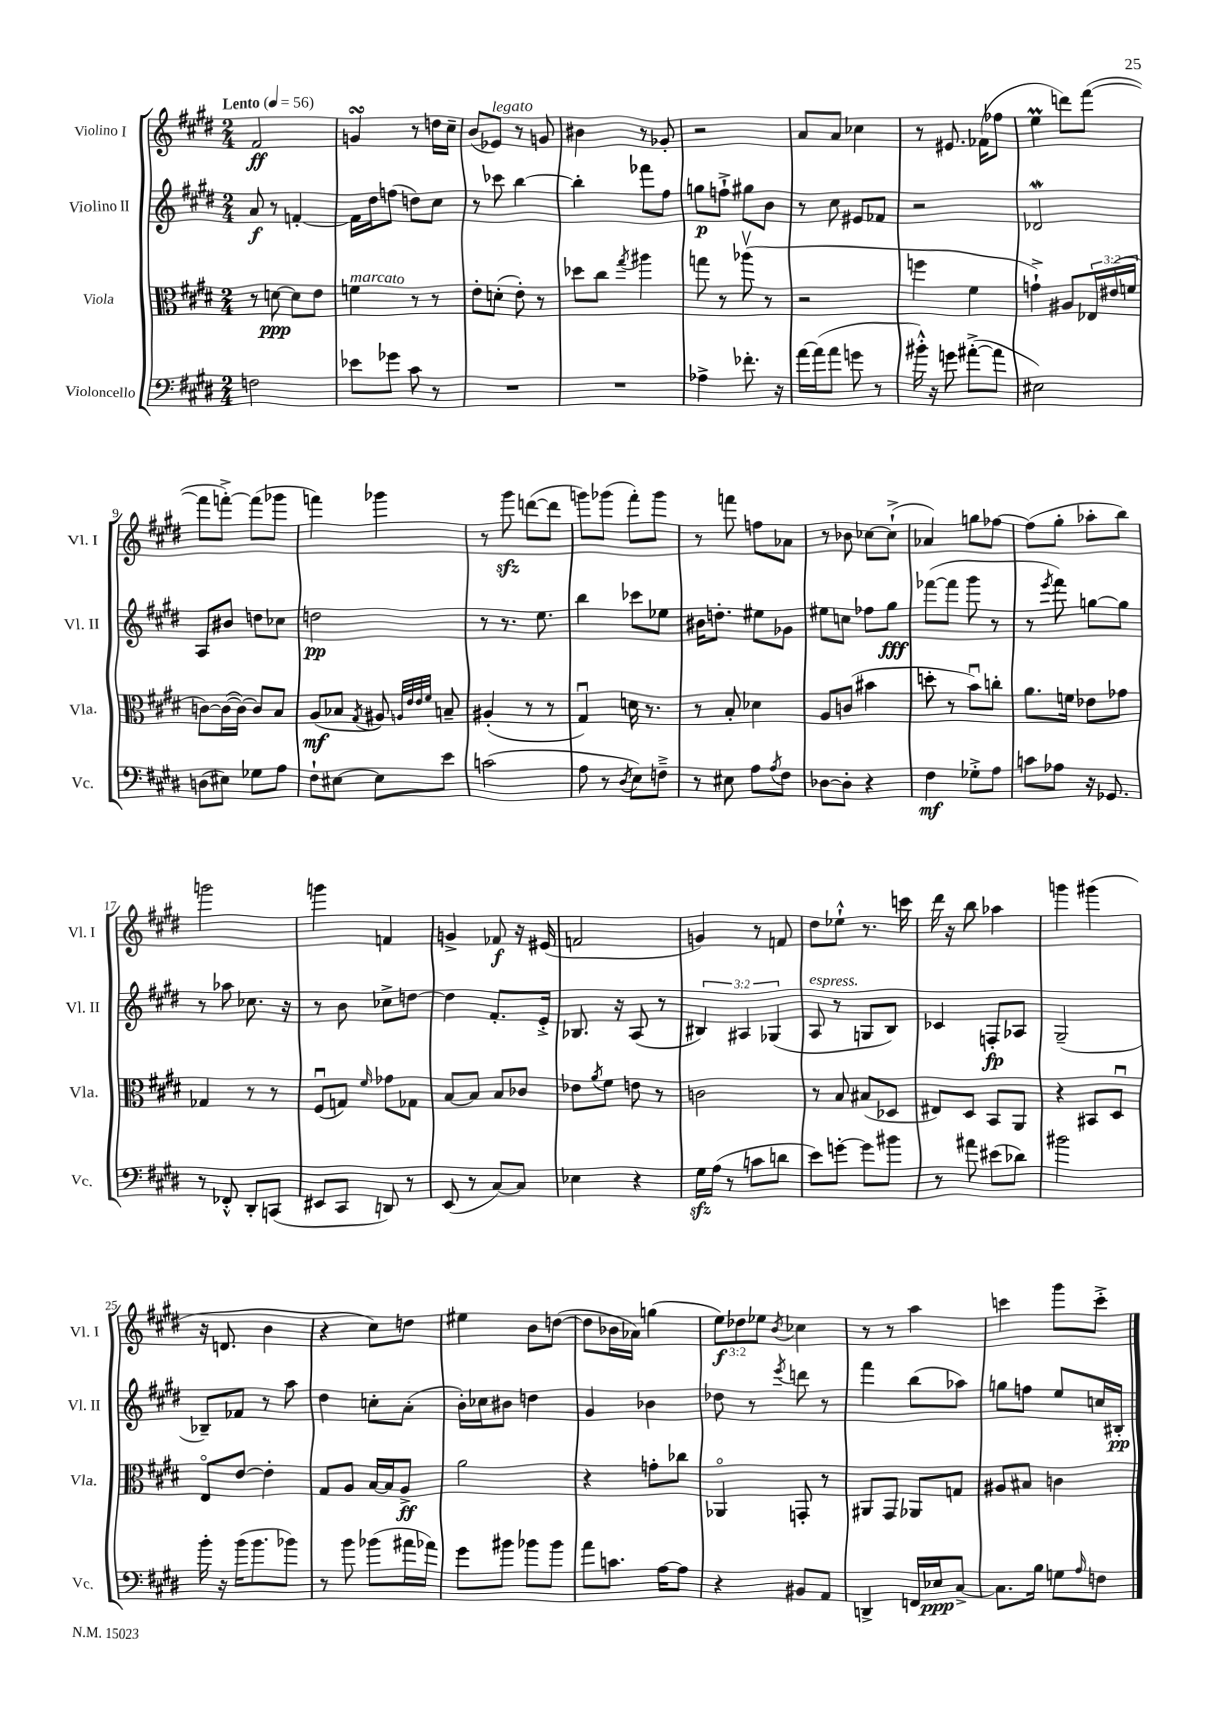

**kern	**kern	**kern	**kern
*staff4	*staff3	*staff2	*staff1
*clefF4	*clefC3	*clefG2	*clefG2
*k[f#c#g#d#]	*k[f#c#g#d#]	*k[f#c#g#d#]	*k[f#c#g#d#]
*M2/4	*M2/4	*M2/4	*M2/4
*MM56	*MM56	*MM56	*MM56
2F	8r	8a	2f#
.	[8d	8r	.
.	8d]	[4f'	.
.	8e	.	.
=	=	=	=
8e-	4f	16f]	4g
.	.	16dd#	.
8g-	.	(8ff	.
8c#	8r	8dd)	8r
8r	8r	8cc#	16dd
.	.	.	16cc#~
=	=	=	=
2r	8e'	8r	(8b
.	(8d'	8ccc-	8e-)
.	8e')	[4bb	8r
.	8r	.	8g
=	=	=	=
2r	8dd-	4bb']	4b#
.	8cc#	.	.
.	8qgg#	.	.
.	4aa#	8fff-	8r
.	.	8ff#	8g-'
=	=	=	=
4A-^	8gg	8gg	2r
.	8r	8ff`^	.
8.f-'	(8aa-v	8gg#	.
.	8r	8b	.
16r	.	.	.
=	=	=	=
[16a	2r	8r	8a
(16a]	.	.	.
8a	.	8cc#	8a
8g	.	8e#	4cc-
8r	.	8f-	.
=	=	=	=
16b#'^^)	4ff	2r	8r
16r	.	.	.
8g	.	.	8.e#
([8a#'^	4f#	.	.
.	.	.	(16f-
8a#]	.	.	8ff-
=	=	=	=
2E#)	4g`^)	2d-	4ee
.	8A#	.	8ddd)
.	24E-	.	([8fff#
.	(24e#	.	.
.	24f	.	.
=	=	=	=
(8D	[8c)	8A	8fff#]
8E#)	(16c_	8b#	[8fff'^)
.	16c_)	.	.
8G-	8c]	8dd	(8fff]
8A	8B	8cc-	8ggg-
=	=	=	=
8F#`	(8A	2dd	4fff)
[8E#	8B-	.	.
.	8qG#	.	.
8E#]	8A#)	.	4ggg-
.	32qqA	.	.
.	32qqe	.	.
.	32qqe	.	.
.	32qqf#	.	.
8e	8B~	.	.
=	=	=	=
(2c	(4A#'	8r	8r
.	.	8.r	8ggg#
.	8r	.	([8ddd
.	.	8.ee	.
.	8r	.	8ddd]
=	=	=	=
8A	4G#u)	4bb	8ggg)
8r	.	.	(8ggg-
8qD#	.	.	.
8E)	16d	8ccc-	8fff#')
.	8.r	.	.
8F~^	.	8ee-	8ggg-
=	=	=	=
8r	8r	16b#	8r
.	.	8.dd'	.
8E#	8B'	.	8fff
8A	4d-	8ee#	8ff
8qA	.	.	.
8F#	.	8g-	8a-
=	=	=	=
[8D-	8A	8ee#	8r
8D-']	(8c	8cc	8b-
4r	4b#	8ff-	[8cc-
.	.	8gg#	(8cc-`^]
=	=	=	=
4F#	8dd'	([8fff-	4a-)
.	8r	8fff-]	.
8G-'^	8bu)	8ggg#	8gg
8A	8cc'	8r	[8ff-
=	=	=	=
8c	8.a	8r	(8ff-]
.	.	8qeee	.
8A-	.	8fff#)	8gg#'
.	16f	.	.
16r	8e-	[8gg	8aa-'
8.GG-	.	.	.
.	8g-	8gg]	8bb)
=	=	=	=
8r	4G-	8r	2ggg
8FF-'^^	.	8aa-	.
8DD#'	8r	8.cc-	.
(8CC	8r	.	.
.	.	16r	.
=	=	=	=
8EE#	(8F#u	8r	4ggg
8CC#	8G)	8b	.
.	16qqf#	.	.
8DD)	8g-	8cc-^	4f
8r	8G-	[8dd	.
=	=	=	=
(8EE	[8B	4dd]	4g^
8r	8B]	.	.
[8C#)	8B	8.f#'	8f-
8C#]	8c-	.	16r
.	.	16e'^	(16e#
=	=	=	=
4E-	8e-	8.B-	2f
.	8qa	.	.
.	8f#	.	.
.	.	16r	.
4r	8e	(8A	.
.	8r	8r	.
=	=	=	=
16G#	2c	6B#)	4g)
(16A	.	.	.
8r	.	.	.
.	.	6A#	.
8c	.	.	8r
.	.	(6G-	.
8d	.	.	8f
=	=	=	=
8e)	8r	8A	8dd#
[8g'	8B	8r	8ee-`^^
8g]	(8B#	8G	8.r
8b#	8D-	8B)	.
.	.	.	16ccc
=	=	=	=
8r	8E#)	4c-	16ddd#
.	.	.	16r
8a#	8D#	.	8bb
(8e#	8BB	8F'	4aa-
8d-)	8AA	8A-	.
=	=	=	=
2b#	4r	(2G#~	4ggg
.	8BB#	.	(4ggg#
.	8D#u	.	.
=	=	=	=
16b'	8Eo	8B-~)	16r
16r	.	.	8.d
(16b	[8e	8f-	.
8.b	.	.	.
.	4e']	8r	4b
8b-)	.	8aa	.
=	=	=	=
8r	8G#	4dd#	4r
8b	8A	.	.
(8b-	[16B	8cc'	8cc#)
.	16B]	.	.
16a#	8A^	(8a'	8dd
16a-)	.	.	.
=	=	=	=
8g#	2a	16b')	4ee#
.	.	16cc-	.
8b#	.	8b#	.
8b-	.	4dd	8b
8b-	.	.	([8dd
=	=	=	=
8a	4r	4g#	8dd]
8.c	.	.	16b-
.	.	.	16a-)
.	8g'	4b-	(4gg
[16A	.	.	.
8A]	8cc-	.	.
=	=	=	=
4r	4AA-o	8dd-	12ee)
.	.	.	12dd-
.	.	8r	.
.	.	.	12ee-
.	.	8qeee	8qb
8BB#	8GG'	8ddd	4cc-
8AA	8r	8r	.
=	=	=	=
4DD^	8AA#	4fff#	8r
.	8GG#	.	8r
16FF	8AA-	(8bb	4aa
16E-	.	.	.
[8C#^	8G	8aa-)	.
=	=	=	=
8.C#]	8A#	8gg	4ccc
.	8B#	8ff	.
16B	.	.	.
8G	4c	8ee	8ggg#
16qqA	.	.	.
8F	.	16cc	8ccc'^
.	.	16B#'	.
==	==	==	==
*-	*-	*-	*-
